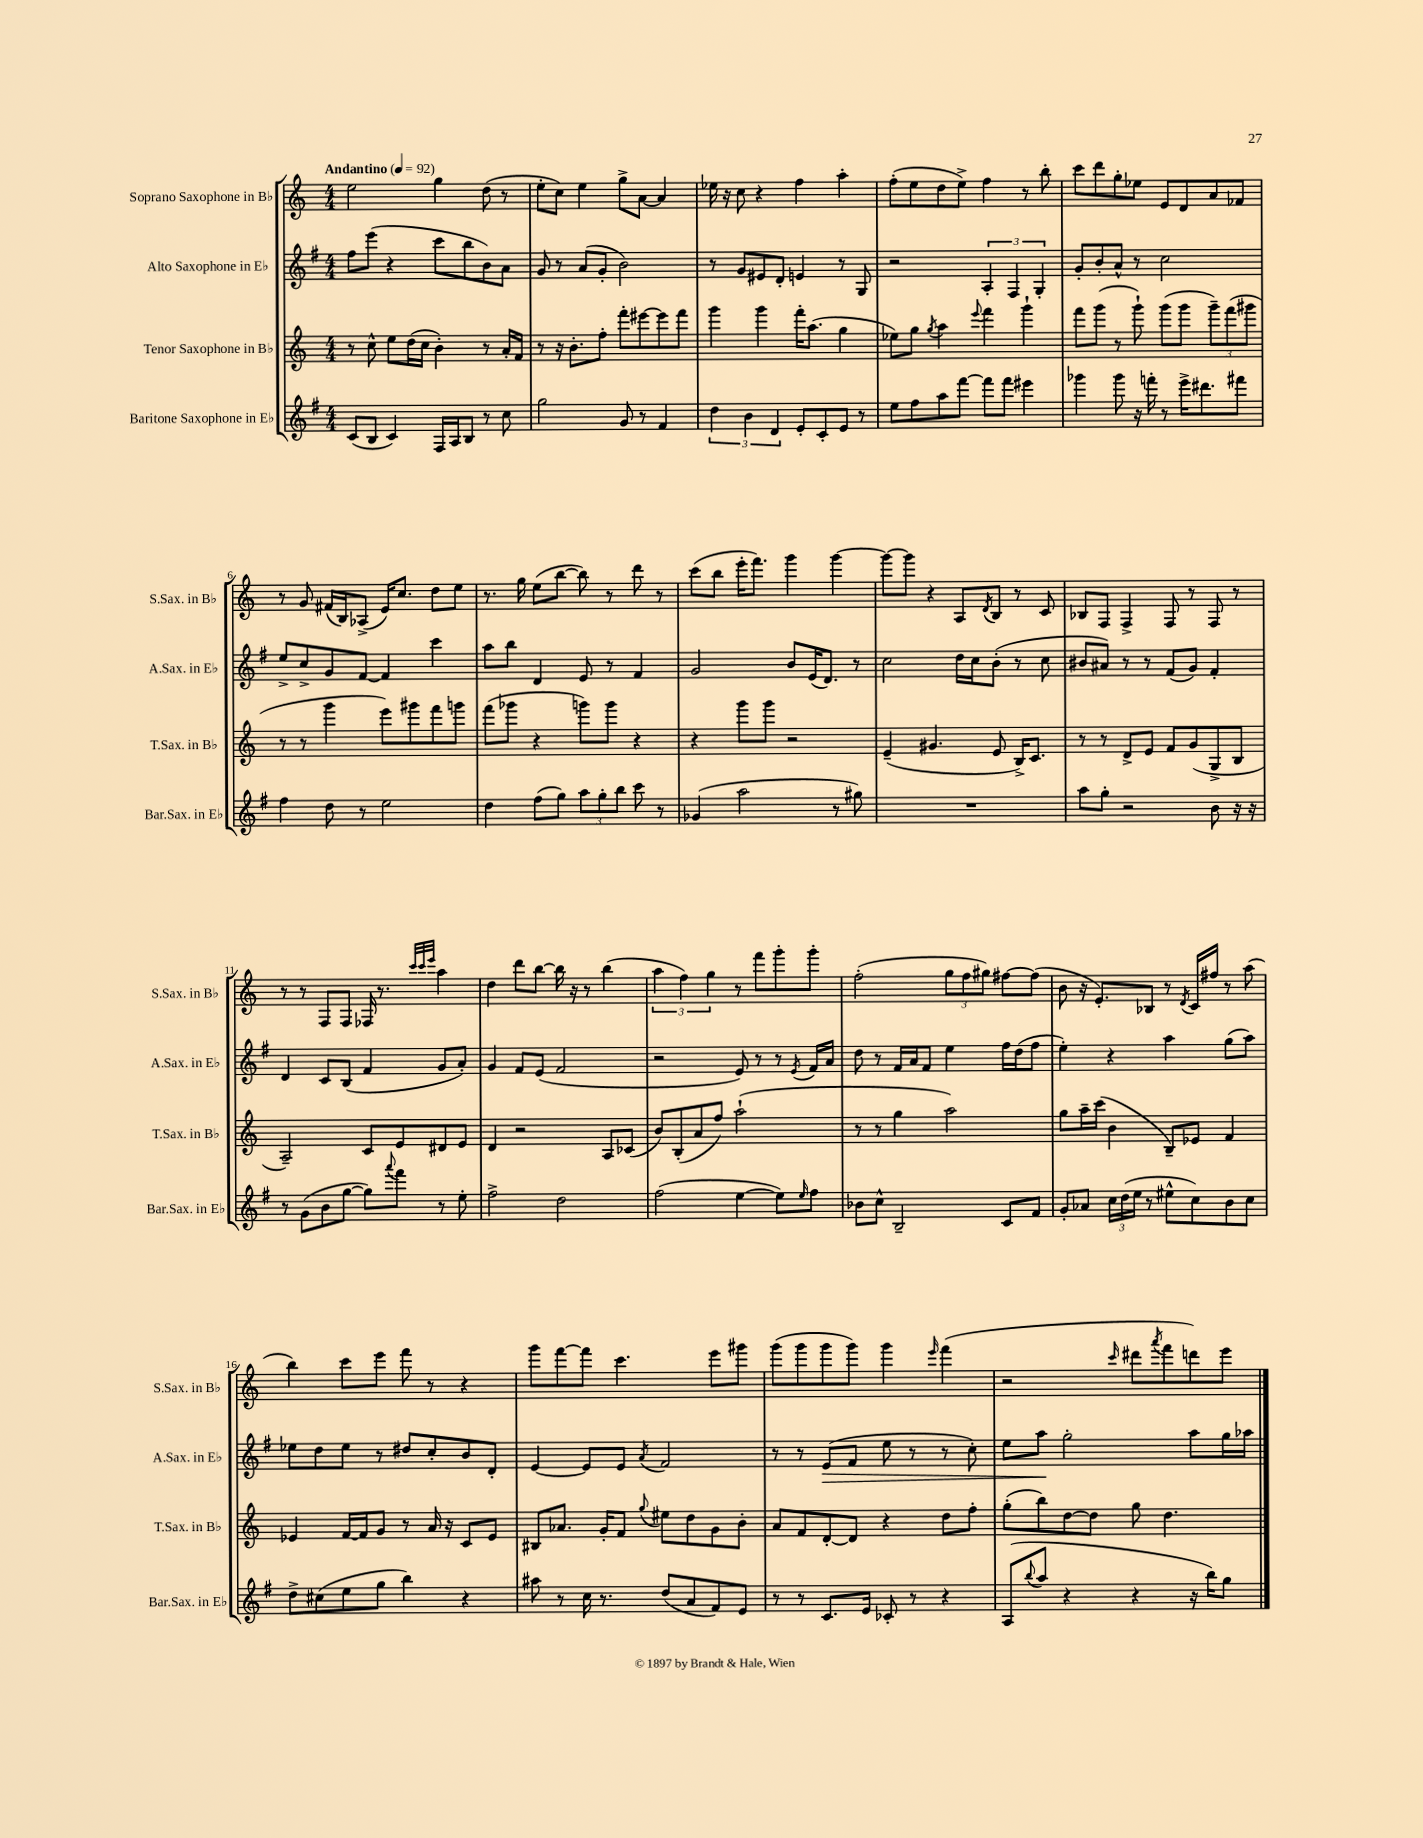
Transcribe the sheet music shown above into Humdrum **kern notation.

**kern	**kern	**kern	**kern
*staff4	*staff3	*staff2	*staff1
*clefG2	*clefG2	*clefG2	*clefG2
*k[f#]	*k[]	*k[f#]	*k[]
*M4/4	*M4/4	*M4/4	*M4/4
*MM92	*MM92	*MM92	*MM92
(8c/L	8r	8ff#\L	2ee\
8B/J	8cc^^\	(8eee\J	.
4c/)	8ee\L	4r	.
.	(16dd\L	.	.
.	16cc\JJ	.	.
16F#/LL	4b'\)	8ccc\L	4gg\
16A/J	.	.	.
8B/J	.	8bb\	.
8r	8r	8b\)	(8dd\
8cc\	16a'/LL	8a\J	8r
.	16f/JJ	.	.
=	=	=	=
2gg\	8r	8g/	8ee'\L
.	16r	8r	8cc\J)
.	8.b'\L	.	.
.	.	(8a/L	4ee\
.	8ff'\J	8g'/J	.
8g/	8fff'\L	2b\)	8gg^\L
8r	[8eee#\	.	[8a\J
4f#/	8eee#\]	.	4a/]
.	8fff\J	.	.
=	=	=	=
6dd\	4ggg\	8r	16ee-\
.	.	.	16r
.	.	8g/L	8cc\
6b\	.	.	.
.	4ggg\	8e#/	4r
6d/	.	.	.
.	.	8d'/J	.
8e'/L	16fff'\LK	4e/	4ff\
.	(8.aa\J	.	.
8c'/	.	.	.
8e/J	4gg\	8r	4aa'\
8r	.	8G/	.
=	=	=	=
8ee\L	8ee-\L)	2r	(8ff'\L
8ff#\	8gg\J	.	8ee\
.	8qgg/	.	.
8aa\	4aa\	.	8dd\
[8fff#\J	.	.	8ee^\J)
.	8qqeee/	.	.
8fff#\]L	4fff\	6A'/	4ff\
8fff#\J	.	.	.
.	.	6F#/	.
4eee#\	4ggg`\	.	8r
.	.	6G'/	.
.	.	.	8bb'\
=	=	=	=
4ggg-\	8fff\L	8g'/L	8ccc\L
.	(8ggg\J	8b'/	8ddd\
8ggg-\	8r	8a^^/J	8gg'\
16r	8ggg`\)	8r	8ee-\J
16fff'\	.	.	.
8r	(8ggg\L	2cc\	8e/L
16eee^\LK	8ggg\J	.	8d/
8.ddd#\	.	.	.
.	12ggg~\L)	.	8a/
.	(12fff\	.	.
8fff#\J	.	.	8f-/J
.	12ggg#\J	.	.
=	=	=	=
4ff#\	8r	8ee^/L	8r
.	8r	8cc^/	8g/
8dd\	4ggg\	8g/	(16f#/LL
.	.	.	16B/J)
8r	.	[8f#/J	(8A-^/J
2ee\	8eee\L)	4f#/]	16e/LK)
.	.	.	8.cc/J
.	8ggg#\	.	.
.	8fff\	4ccc\	8dd\L
.	8ggg\J	.	8ee\J
=	=	=	=
4dd\	(8fff\L	8aa\L	8.r
.	8ggg-\J	8bb\J	.
.	.	.	16gg\
(8ff#\L	4r	4d/	(8ee\L
8gg\J)	.	.	[8bb\J
12aa\L	8ggg\L)	8e/	8bb\])
12gg'\	.	.	.
.	8ggg\J	8r	8r
12bb\J	.	.	.
8ccc\	4r	4f#/	8ddd\
8r	.	.	8r
=	=	=	=
(4g-/	4r	2g/	(8ccc\L
.	.	.	8bb\J
2aa\	8ggg\L	.	16eee'\LK
.	.	.	8.fff\J)
.	8ggg\J	.	.
.	2r	8b/L	4ggg\
.	.	(16e/K	.
.	.	8.d/J)	.
8r	.	.	[4ggg\
8gg#\)	.	8r	.
=	=	=	=
1r	(4e~/	2cc\	8ggg\_L
.	.	.	8ggg\]J
.	4.g#/	.	4r
.	.	16dd\LL	8A/L
.	.	16cc\J	.
.	.	.	8qd/
.	8e/	(8b'\J	8B/J
.	16B^/LK)	8r	8r
.	8.c/J	.	.
.	.	8cc\	8c/
=	=	=	=
8aa\L	8r	8b#/L	8B-/L
8gg'\J	8r	8a#/J)	8F/J
2r	8d^/L	8r	4F^/
.	8e/J	8r	.
.	8f/L	(8f#/L	8F/
.	(8g/	8g/J)	8r
8b\	8G^/	4f#'/	8F/
16r	8B/J	.	8r
16r	.	.	.
=	=	=	=
8r	2A~/)	4d/	8r
(8g\L	.	.	8r
8b\	.	8c/L	8F/L
[8gg\J	.	(8B/J	8F/J
8gg\]L)	8c/L	4f#/	16F-/
.	.	.	8.r
8qqaaa/	.	.	.
8fff#\J	8e/	.	.
.	.	.	32qqccc/LLL
.	.	.	32qqccc/
.	.	.	32qqeee/JJJ
8r	8d#/	8g/L	4aa\
8ee'\	8e/J	8a'/J)	.
=	=	=	=
2ff#^\	4d/	4g/	4dd\
.	2r	8f#/L	8ddd\L
.	.	(8e/J	[8bb\J
2dd\	.	2f#/	16bb\]
.	.	.	16r
.	.	.	8r
.	8A/L	.	(4bb\
.	(8c-/J	.	.
=	=	=	=
(2ff#\	8b/L)	2r	6aa\
.	(8B'/	.	.
.	.	.	6ff\)
.	8a/	.	.
.	.	.	6gg\
.	8ff/J)	.	.
[4ee\	(2aa`\	8e/)	8r
.	.	8r	8fff\L
8ee\]L)	.	8r	8ggg'\
16qqee/	.	8qe/	.
8ff#\J	.	16f#/LL	8ggg'\J
.	.	16a/JJ	.
=	=	=	=
8b-\L	8r	8dd\	(2ff'\
8cc^^\J	8r	8r	.
2B~/	4gg\	16f#/LL	.
.	.	16a/J	.
.	.	8f#/J	.
.	2aa\)	4ee\	12gg\L
.	.	.	12ff\
.	.	.	12gg#\J)
8c/L	.	16ff#\LL	[8ff#\L
.	.	(16dd\J	.
8f#/J	.	8ff#\J	(8ff#\]J
=	=	=	=
8g'/L	8gg\L	4ee'\)	8b\
8a-/J	16aa~\L	.	16r
.	(16ccc\JJ	.	8.e'/L)
24cc\LL	4b\	4r	.
(24dd\	.	.	.
24ee\JJ	.	.	.
8r	.	.	8B-/J
8ee#^^\L	8B~/L)	4aa\	8r
.	.	.	8qd/
8cc\)	8e-/J	.	16c/LL
.	.	.	16ff#/JJ
8b\	4f/	(8gg\L	8r
8cc\J	.	8aa\J)	(8aa\
=	=	=	=
8dd^\L	4e-/	8ee-\L	4bb\)
(8cc#\	.	8dd\	.
8ee\	[16f/LL	8ee-\J	8ccc\L
.	16f/]J	.	.
8gg\J	8g/J	8r	8eee\J
4bb\)	8r	8dd#/L	8fff\
.	16a/	8cc'/	8r
.	16r	.	.
4r	8c/L	8b/	4r
.	8e-/J	8d'/J	.
=	=	=	=
8aa#\	8B#/L	[4e/	8ggg\L
8r	8.a-/J	.	[8fff\
16cc\	.	8e/]L	8fff\]J
8.r	16g'/LK	.	.
.	8f/J	8e/J	4.ccc\
.	8qqgg/	8qa/	.
(8dd/L	8ee#\L	2f#/	.
8a/	8dd\	.	.
8f#/)	8g\	.	8eee\L
8e/J	8b'\J	.	8ggg#\J
=	=	=	=
8r	8a/L	8r	(8ggg\L
8r	8f/	8r	8ggg\
8.c/L	[8d'/	(8e/L	8ggg\
.	8d/]J	8f#/J	8ggg\J)
16e/Jk	.	.	.
8c-'/	4r	8ee\	4ggg\
8r	.	8r	.
.	.	.	16qqeee/
4r	8dd\L	8r	(4fff\
.	8ff'\J	8cc'\)	.
=	=	=	=
(8A/L	(8gg'\L	8ee\L	2r
8qqbb/	.	.	.
8aa/J	8bb\)	8aa\J	.
4r	[8dd\	2gg'\	.
.	8dd\]J	.	.
.	.	.	16qqccc/
4r	8gg\	.	8ddd#\L
.	.	.	8qaaa/
.	4.dd\	.	8fff\
16r	.	8aa\L	8ddd\)
16bb\LK)	.	.	.
8gg\J	.	16gg\L	8eee\J
.	.	16aa-\JJ	.
==	==	==	==
*-	*-	*-	*-
